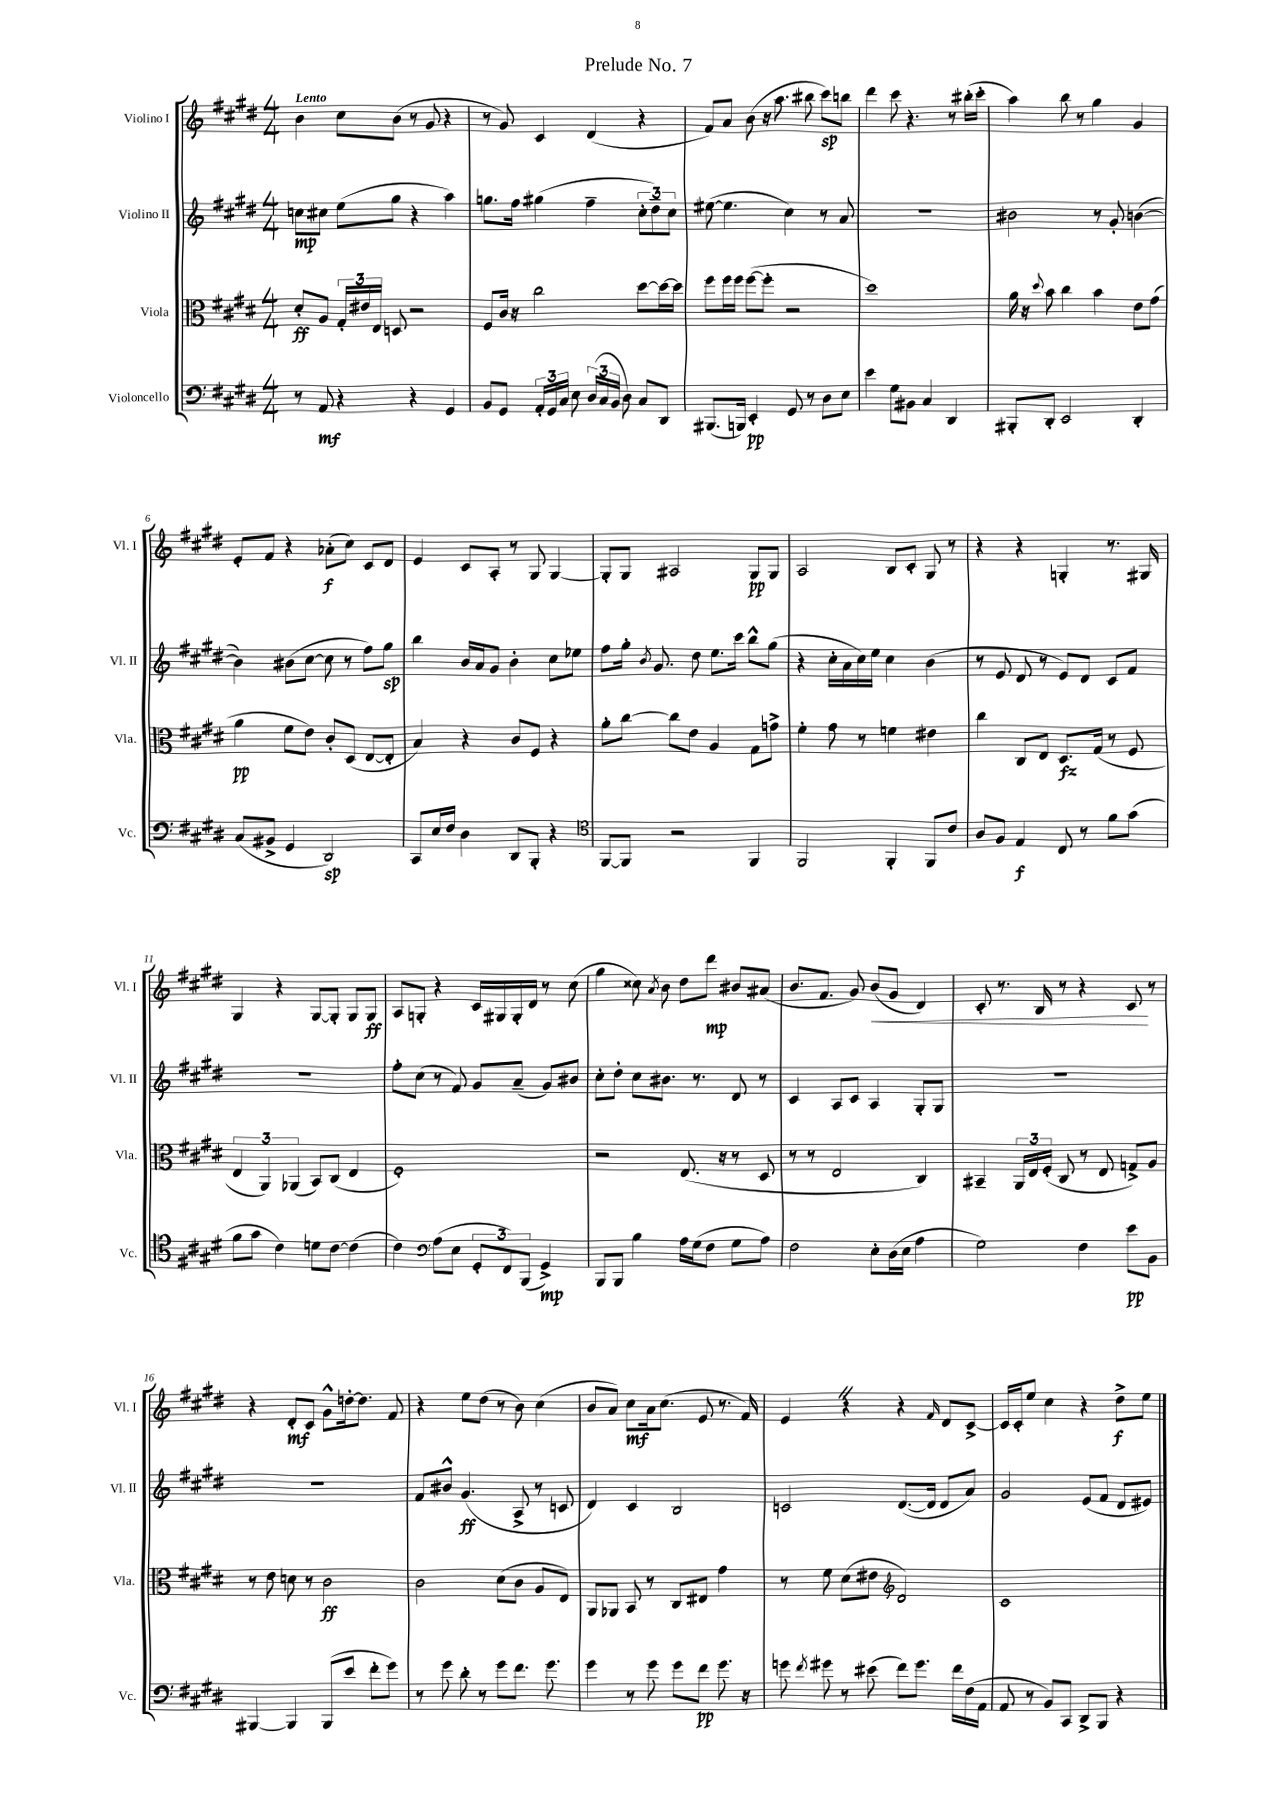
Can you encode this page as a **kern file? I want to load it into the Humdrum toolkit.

**kern	**dynam	**kern	**dynam	**kern	**dynam	**kern	**dynam
*part4	*part4	*part3	*part3	*part2	*part2	*part1	*part1
*staff4	*staff4	*staff3	*staff3	*staff2	*staff2	*staff1	*staff1
*I"Violoncello	*	*I"Viola	*	*I"Violino II	*	*I"Violino I	*
*I'Vc.	*	*I'Vla.	*	*I'Vl. II	*	*I'Vl. I	*
*clefF4	*	*clefC3	*	*clefG2	*	*clefG2	*
*k[f#c#g#d#]	*	*k[f#c#g#d#]	*	*k[f#c#g#d#]	*	*k[f#c#g#d#]	*
*M4/4	*	*M4/4	*	*M4/4	*	*M4/4	*
=1	=1	=1	=1	=1	=1	=1	=1
!	!	!	!	!	!	!LO:TX:a:B:t=Lento	!
8r	.	8d#'/L	ff	8ccn\L	mp	4b\	.
8AA/	mf	8A/J	.	8cc#X\J	.	.	.
4r	.	24G#'/LL	.	(8ee\L	.	8cc#\L	.
.	.	24e#X/	.	.	.	.	.
.	.	24E/JJ	.	.	.	.	.
.	.	8Dn/	.	8gg#\J	.	(8b\J	.
4r	.	2r	.	4r	.	8r	.
.	.	.	.	.	.	8g#/	.
4GG#/	.	.	.	4aa\)	.	4r	.
=2	=2	=2	=2	=2	=2	=2	=2
8BB/L	.	8F#/L	.	8.ggn\L	.	8r	.
8GG#/J	.	16c#/Jk	.	.	.	8g#/)	.
.	.	16r	.	16ff#\Jk	.	.	.
24AA'/LL	.	2cc#\	.	(4gg#X\	.	4c#/	.
24GG#/	.	.	.	.	.	.	.
24C#/JJ	.	.	.	.	.	.	.
8E\	.	.	.	.	.	.	.
(24D#/LL	.	.	.	4ff#~\	.	(4d#/	.
24C#/	.	.	.	.	.	.	.
24BB/JJ	.	.	.	.	.	.	.
8D#\)	.	.	.	.	.	.	.
8C#/L	.	[8dd#\L	.	12cc#'\L	.	4r	.
.	.	.	.	12dd#~\)	.	.	.
8DD#/J	.	16dd#\L_	.	.	.	.	.
.	.	.	.	12cc#\J	.	.	.
.	.	16dd#\JJ]	.	.	.	.	.
=3	=3	=3	=3	=3	=3	=3	=3
(8.BBB#X/L	.	8ff#\L	.	([8ee#X\	.	8f#/L)	.
.	.	16ff#\L	.	4.ee#\]	.	8a/J	.
16BBBn/Jk)	.	16ff#\JJ	.	.	.	.	.
4EE'/	pp	([8ff#\L	.	.	.	(8b\	.
.	.	8ff#'\J]	.	.	.	16r	.
.	.	.	.	.	.	8.aa\	.
8GG#/	.	2r	.	4cc#\)	.	.	.
8r	.	.	.	.	.	8bb#X\	.
8D#\L	.	.	.	8r	.	8ccc#\L)	sp
8E\J	.	.	.	8a/	.	8bbn\J	.
=4	=4	=4	=4	=4	=4	=4	=4
4e\	.	1dd#)	.	1r	.	4ddd#\	.
8G#\L	.	.	.	.	.	8ccc#\	.
8BB#X\J	.	.	.	.	.	4.r	.
4C#/	.	.	.	.	.	.	.
4DD#/	.	.	.	.	.	8r	.
.	.	.	.	.	.	(16bb#X'\LL	.
.	.	.	.	.	.	16ccc#'\JJ	.
=5	=5	=5	=5	=5	=5	=5	=5
8BBB#X'/L	.	16a\	.	2b#X\	.	4aa\)	.
.	.	16r	.	.	.	.	.
.	.	8qqdd#/	.	.	.	.	.
8DD#'/J	.	8b\	.	.	.	.	.
2EE/	.	4cc#\	.	.	.	8bb\	.
.	.	.	.	.	.	8r	.
.	.	4b\	.	8r	.	4gg#\	.
.	.	.	.	8g#'/	.	.	.
4DD#'/	.	8e\L	.	([4bn\	.	4g#/	.
.	.	(8g#\J	.	.	.	.	.
!!LO:LB:g=z
=6	=6	=6	=6	=6	=6	=6	=6
(8C#/L	.	4a\	pp	4b\])	.	8e'/L	.
8BB#X^/J	.	.	.	.	.	8f#/J	.
4GG#/	.	8f#\L	.	(8b#X\L	.	4r	.
.	.	8e\J)	.	[8cc#\J	.	.	.
2DD#/)	sp	8c#'/L	.	8cc#\]	.	(8a-X'\L	f
.	.	(8D#/J	.	8r	.	8cc#\J)	.
.	.	[8E/L	.	8ff#\L)	.	8c#/L	.
.	.	8E'/J]	.	8gg#\J	sp	8d#/J	.
=7	=7	=7	=7	=7	=7	=7	=7
8CC#/L	.	4B/)	.	4bb\	.	4e/	.
16E/L	.	.	.	.	.	.	.
16F#/JJ	.	.	.	.	.	.	.
4D#\	.	4r	.	16b/LL	.	8c#/L	.
.	.	.	.	16a/J	.	.	.
.	.	.	.	8g#/J	.	8A'/J	.
8DD#/L	.	8c#/L	.	4b'\	.	8r	.
8BBB'/J	.	8F#/J	.	.	.	8G#/	.
4r	.	4r	.	8cc#\L	.	[4G#/	.
.	.	.	.	8ee-X\J	.	.	.
=8	=8	=8	=8	=8	=8	=8	=8
*clefC4	*	*	*	*	*	*	*
[8FF#/L	.	8a'\L	.	8ff#\L	.	8G#'/L]	.
8FF#/J]	.	[8cc#\J	.	16gg#'\Jk	.	8G#/J	.
.	.	.	.	8qb/	.	.	.
.	.	.	.	8.g#/	.	.	.
2r	.	8cc#\L]	.	.	.	2A#X/	.
.	.	8e\J	.	8dd#\	.	.	.
.	.	4A/	.	8.ee\L	.	.	.
.	.	.	.	16ccc#\Jk	.	.	.
4FF#/	.	8G#\L	.	8bb^^\L	.	8G#/L	pp
.	.	8gn^\J	.	(8gg#\J	.	8G#/J	.
=9	=9	=9	=9	=9	=9	=9	=9
2FF#/	.	4f#'\	.	4r	.	2A/	.
.	.	8g#\	.	16cc#'\LL	.	.	.
.	.	.	.	16a\	.	.	.
.	.	8r	.	16cc#\)	.	.	.
.	.	.	.	16ee\JJ	.	.	.
4FF#'/	.	4fn\	.	4cc#\	.	8B/L	.
.	.	.	.	.	.	8c#'/J	.
8FF#/L	.	4e#X\	.	(4b\	.	8G#/	.
8c#/J	.	.	.	.	.	8r	.
=10	=10	=10	=10	=10	=10	=10	=10
8A/L	.	4cc#\	.	8r	.	4r	.
8F#/J	.	.	.	8e/	.	.	.
4E/	f	8C#/L	.	8d#/	.	4r	.
.	.	8E/J	.	8r	.	.	.
8C#/	.	8.D#/L	fz	8e/L)	.	4Gn'/	.
8r	.	.	.	8d#/J	.	.	.
.	.	(16G#/Jk	.	.	.	.	.
8f#\L	.	8r	.	8c#/L	.	8.r	.
(8g#\J	.	8F#/	.	8f#/J	.	.	.
.	.	.	.	.	.	16G#X/	.
!!LO:LB:g=z
=11	=11	=11	=11	=11	=11	=11	=11
8f#\L	.	6E/	.	1r	.	4G#/	.
8g#\J	.	.	.	.	.	.	.
.	.	6AA/)	.	.	.	.	.
4c#\)	.	.	.	.	.	4r	.
.	.	(6AA-X/	.	.	.	.	.
8dn\L	.	8BB/L)	.	.	.	[8G#/L	.
[8c#\J	.	(8C#/J	.	.	.	8G#'/J]	.
(4c#\]	.	4E/	.	.	.	8G#/L	.
.	.	.	.	.	.	8G#/J	ff
=12	=12	=12	=12	=12	=12	=12	=12
4c#\)	.	1F#')	.	8ff#'\L	.	8A/L	.
.	.	.	.	(8cc#\J	.	8Gn'/J	.
*clefF4	*	*	*	*	*	*	*
(8A\L	.	.	.	8r	.	4r	.
8E\J	.	.	.	8f#/)	.	.	.
12GG#'/L	.	.	.	8g#/L	.	16c#/LL	.
.	.	.	.	.	.	16G#X/	.
12FF#/)	.	.	.	.	.	.	.
.	.	.	.	(8a~/J	.	16G#'/	.
(12BBB/J	.	.	.	.	.	.	.
.	.	.	.	.	.	16d#/JJ	.
4GG#^/)	mp	.	.	8g#/L)	.	8r	.
.	.	.	.	8b#X/J	.	(8cc#\	.
=13	=13	=13	=13	=13	=13	=13	=13
8BBB/L	.	2r	.	8cc#'\L	.	4gg#\	.
8BBB/J	.	.	.	8dd#'\J	.	.	.
4B\	.	.	.	8cc#\L	.	8cc##X\)	.
.	.	.	.	.	.	8qa/	.
.	.	.	.	8.b#X\J	.	8b\	.
16A\LL	.	(8.E/	.	.	.	8dd#\L	.
(16G#\J	.	.	.	8.r	.	.	.
8F#\J	.	.	.	.	.	8ddd#\J	mp
.	.	16r	.	.	.	.	.
8G#\L	.	8r	.	8d#/	.	8b#X/L	.
8A\J)	.	8D#/	.	8r	.	(8a#X/J	.
=14	=14	=14	=14	=14	=14	=14	=14
2F#\	.	8r	.	4c#/	.	8.b/L	.
.	.	8r	.	.	.	.	.
.	.	.	.	.	.	8.f#/J	.
.	.	2E/	.	8A/L	.	.	.
.	.	.	.	8c#/J	.	8g#/)	.
!	!	!	!	!	!	!	!LO:HP:b
8E'\L	.	.	.	4A/	.	(8b/L	<
(16D#\L	.	.	.	.	.	8g#/J	.
16E\JJ	.	.	.	.	.	.	.
4A\	.	4C#/)	.	8G#'/L	.	4d#/)	.
.	.	.	.	8G#/J	.	.	.
=15	=15	=15	=15	=15	=15	=15	=15
2G#\)	.	4BB#X~/	.	1r	.	8c#'/	.
.	.	.	.	.	.	8.r	.
.	.	24AA/LL	.	.	.	.	.
.	.	24E/	.	.	.	.	.
.	.	.	.	.	.	16B/	.
.	.	(24F#'/JJ	.	.	.	.	.
.	.	8C#/	.	.	.	8r	.
4F#\	.	8r	.	.	.	4r	.
.	.	8E/	.	.	.	.	.
8e\L	pp	8Gn^/L)	.	.	.	8c#/	.
8BB\J	.	8A/J	.	.	.	8r	[
!!LO:LB:g=z
=16	=16	=16	=16	=16	=16	=16	=16
[4BBB#X/	.	8r	.	1r	.	4r	.
.	.	8e\	.	.	.	.	.
4BBB#/]	.	8dn\	.	.	.	8d#'/L	mf
.	.	8r	.	.	.	8c#/J	.
(8BBB#/L	.	2c#\	ff	.	.	8g#^^\L	.
8e/J	.	.	.	.	.	[16ddn'\k	.
.	.	.	.	.	.	8.dd\J]	.
8f#'\L	.	.	.	.	.	.	.
8g#\J)	.	.	.	.	.	8f#/	.
=17	=17	=17	=17	=17	=17	=17	=17
8r	.	2c#\	.	8f#/L	.	4r	.
8g#\	.	.	.	8b#X^^/J	.	.	.
8d#'\	.	.	.	(4.g#/	ff	8ee\L	.
8r	.	.	.	.	.	(8dd#\J	.
8g#\L	.	(8d#\L	.	.	.	8r	.
8.f#\J	.	8c#\J	.	8A^/	.	8b\)	.
.	.	8A/L	.	8r	.	(4cc#\	.
8.g#\	.	.	.	.	.	.	.
.	.	8E/J)	.	8cn/	.	.	.
=18	=18	=18	=18	=18	=18	=18	=18
4g#\	.	8AA/L	.	4d#/)	.	8b/L	.
.	.	8AA-X/J	.	.	.	8a/J)	.
8r	.	8BB/	.	4c#/	.	8cc#\L	mf
8g#\	.	8r	.	.	.	16a\k	.
.	.	.	.	.	.	(8.cc#\J	.
8g#\L	.	8C#/L	.	2B/	.	.	.
8f#\J	pp	8E#X/J	.	.	.	8e/	.
8.g#\	.	4g#\	.	.	.	8.r	.
16r	.	.	.	.	.	16f#/)	.
=19	=19	=19	=19	=19	=19	=19	=19
8gn\	.	8r	.	2cn/	.	4eZ/	.
8qf#/	.	.	.	.	.	.	.
8g#X\	.	8f#\	.	.	.	.	.
8r	.	(8d#\L	.	.	.	4r	.
(8e#X\	.	8e#X\J	.	.	.	.	.
*	*	*clefG2	*	*	*	*	*
8f#\L)	.	2d#/)	.	([8.d#/L	.	4r	.
8.g#\J	.	.	.	.	.	.	.
.	.	.	.	16d#/Jk]	.	.	.
.	.	.	.	.	.	16qqf#/	.
.	.	.	.	8d#/L	.	8d#/L	.
16f#\LL	.	.	.	.	.	.	.
(16F#\	.	.	.	8a/J)	.	[8c#^/J	.
16AA\JJ	.	.	.	.	.	.	.
=20	=20	=20	=20	=20	=20	=20	=20
8AA/	.	1c#	.	2g#/	.	16c#/LL]	.
.	.	.	.	.	.	16c#'/J	.
8r	.	.	.	.	.	8ee/J	.
8BB/L)	.	.	.	.	.	4cc#\	.
8CC#/J	.	.	.	.	.	.	.
8DD#^/L	.	.	.	(8e/L	.	4r	.
8BBB/J	.	.	.	8f#/J	.	.	.
4r	.	.	.	8d#/L	.	8dd#^\L	f
.	.	.	.	8e#X/J)	.	8ee\J	.
==	==	==	==	==	==	==	==
*-	*-	*-	*-	*-	*-	*-	*-
